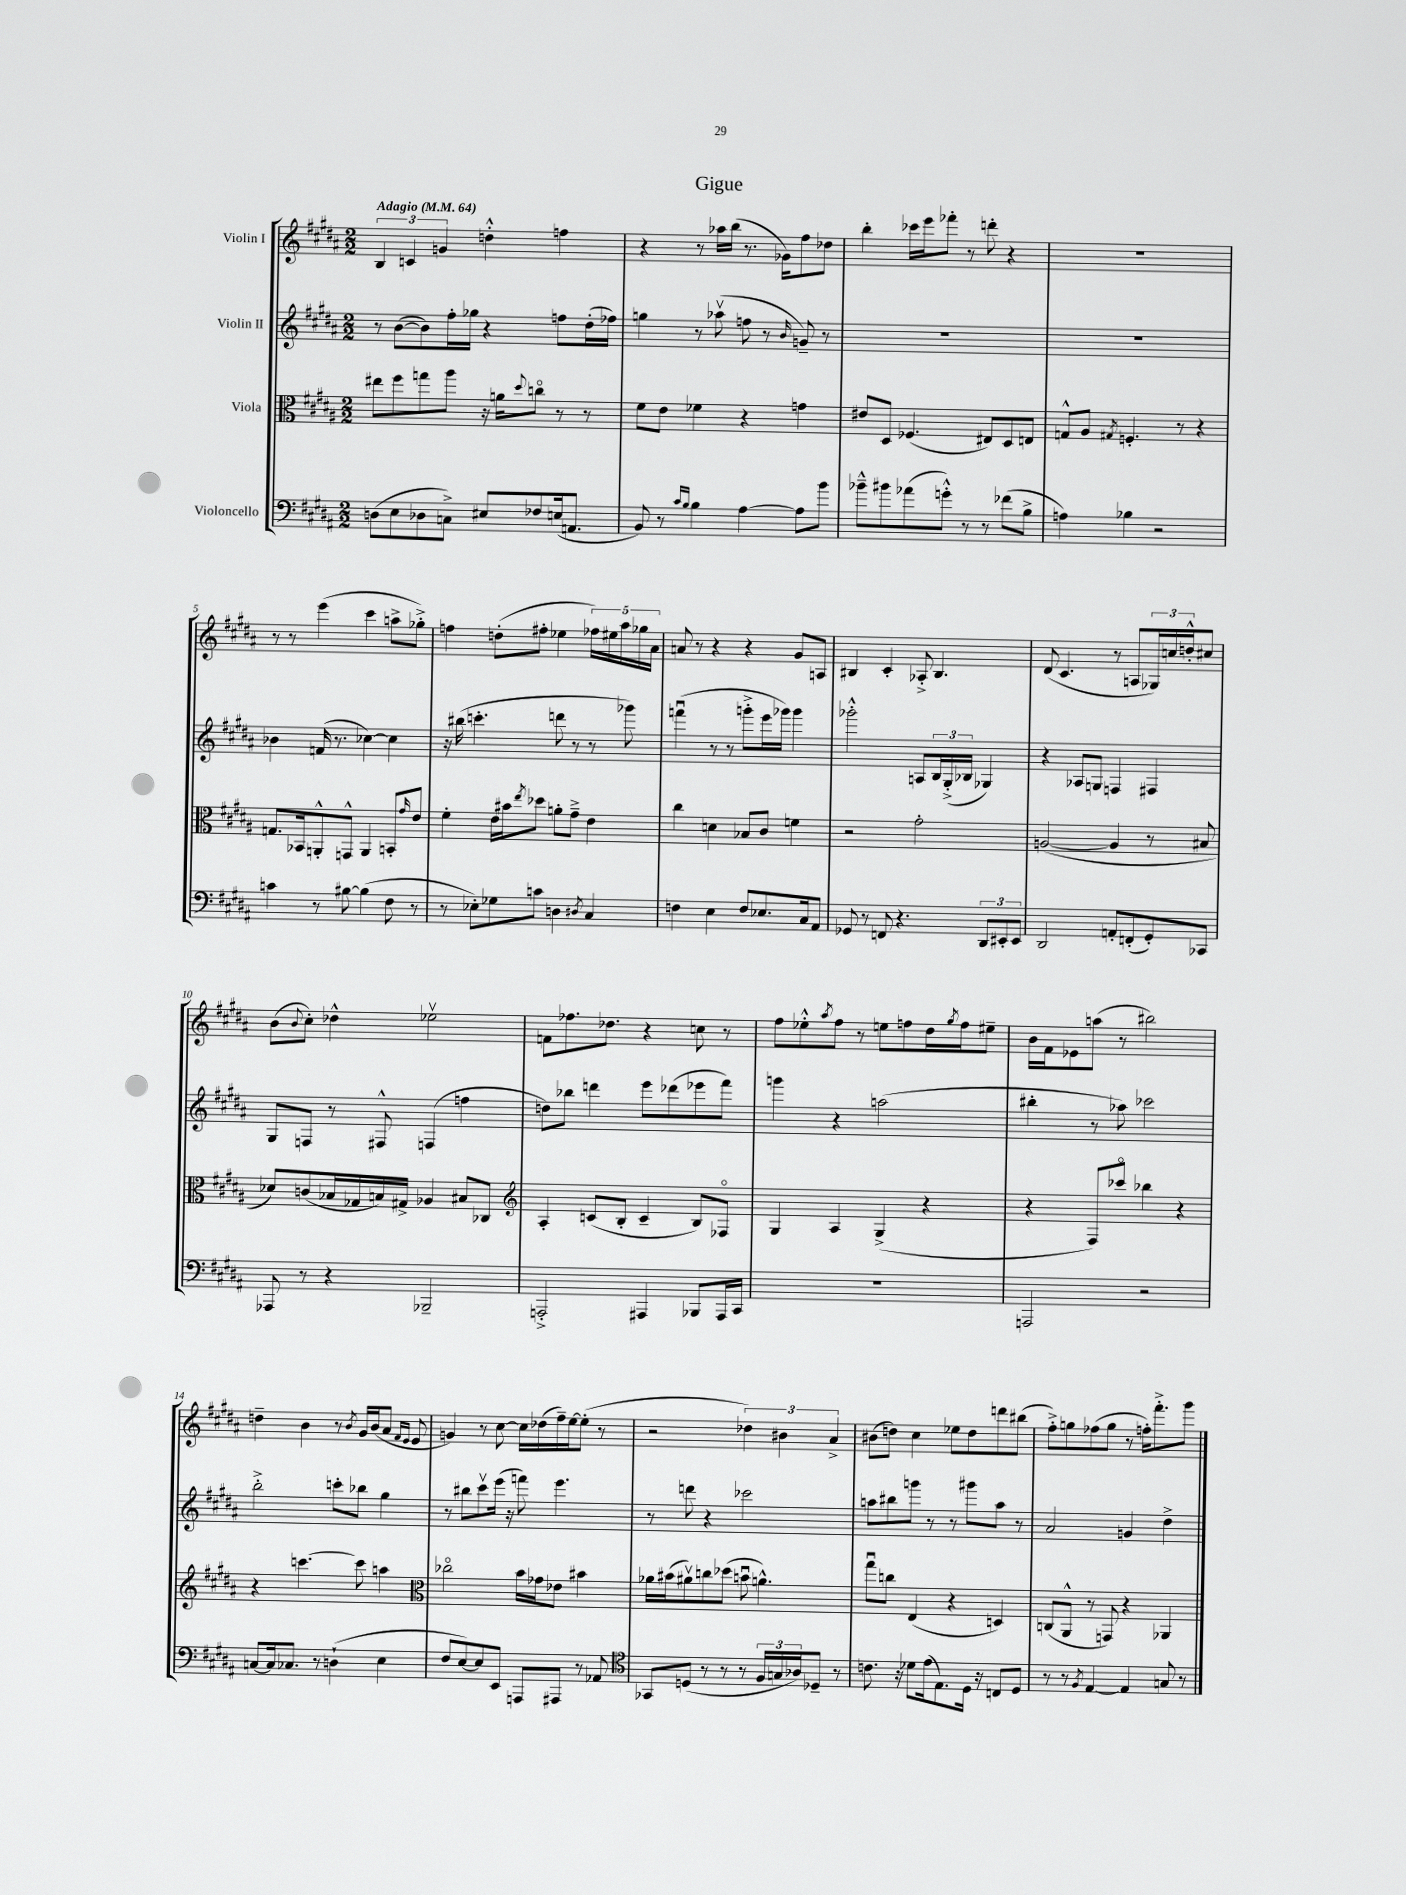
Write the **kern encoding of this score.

**kern	**kern	**kern	**kern
*staff4	*staff3	*staff2	*staff1
*clefF4	*clefC3	*clefG2	*clefG2
*k[f#c#g#d#a#]	*k[f#c#g#d#a#]	*k[f#c#g#d#a#]	*k[f#c#g#d#a#]
*M2/2	*M2/2	*M2/2	*M2/2
*MM64	*MM64	*MM64	*MM64
(8D\L	8ee#\L	8r	6B/
8E\	8ff#\	([8b\L	.
.	.	.	6c/
8D-\	8gg\	8b\])	.
.	.	.	6g/
8C^\J)	8aa#\J	16ff#'\L	.
.	.	16gg-\JJ	.
8E#/L	16r	4r	4dd'^^\
.	16a\LK	.	.
.	8qqdd#/	.	.
8F-/	8cco\J	.	.
(16E/k	8r	8ff\L	4ff\
8.AA/J	.	.	.
.	8r	(16dd#'\L	.
.	.	16ff-\JJ)	.
=	=	=	=
8BB/)	8f#\L	4gg\	4r
8r	8e\J	.	.
16qqc#/LL	.	.	.
16qqB/JJ	.	.	.
4B\	4f-\	8r	8r
.	.	(8aa-v\	16aa-\LL
.	.	.	(16bb\JJ
[4A#\	4r	8ff\	8.r
.	.	8r	.
.	.	.	16g-\LK)
.	.	16qqb/	.
8A#\]L	4g\	8g~/)	8ff#\
8b\J	.	8r	8dd-\J
=	=	=	=
8b-~^^\L	8e#/L	1r	4bb'\
8b#\	8D#/J	.	.
(8a-\	(4.F-/	.	16ccc-\LL
.	.	.	16eee\J
8g'^^\J)	.	.	8fff-'\J
8r	.	.	8r
8r	8E#/L)	.	8ddd'\
(8f-\L	8D#/	.	4r
8B^\J	8E/J	.	.
=	=	=	=
4A\)	8G^^/L	1r	1r
.	8A#/J	.	.
.	8qG#/	.	.
4B-\	4.F'/	.	.
2r	.	.	.
.	8r	.	.
.	4r	.	.
=	=	=	=
4c\	8.G/L	4b-\	8r
.	.	.	8r
.	16BB-/k	.	.
8r	8AA'^^/	(16f/	(4eee\
.	.	8.r	.
[8B#\	8GG^^/J	.	.
(4B#\]	4AA/	[4cc-\)	4ccc#\
8F#\	8BB'/L	4cc-\]	8aa^\L
.	16qqg#/	.	.
8r	8e/J	.	8gg-'^\J)
=	=	=	=
8r	4f#'\	16r	4ff\
.	.	(16bb#\	.
8E-'\L)	.	4.ccc'\	.
8G-\	16e\LL	.	(8dd'\L
.	16b#\J	.	.
.	8qee/	.	.
8c\J	8dd-\J	.	8ff#'\J
4D\	8a'\L	8ddd\	4ee-\
.	8g#~^\J	8r	.
8qD#/	.	.	.
4C#/	4e\	8r	20ff-\LL)
.	.	.	20ee#\
.	.	.	20aa#\
.	.	8ggg-\)	.
.	.	.	20gg-\
.	.	.	20a#\JJ
=	=	=	=
4F\	4cc#\	(4fffu\	8a/
.	.	.	8r
4E\	4d\	8r	4r
.	.	8r	.
8F/L	8B-/L	8ggg'^\L	4r
8.E-/	8c#/J	16eee\L	.
.	.	16ggg-\JJ)	.
.	4f\	4ggg-\	8g#/L
16C#/k	.	.	.
8AA#/J	.	.	8A/J
=	=	=	=
8GG-/	2r	2ggg-'^^\	4B#/
8r	.	.	.
8FF/	.	.	4c#'/
4.r	.	.	.
.	2g#'\	8A/L	8A-'^/
.	.	24B/L	4.B#/
.	.	(24G#'^/	.
.	.	24B-/JJ	.
12DD#/L	.	4G-/)	.
12EE#'/	.	.	.
12EE#/J	.	.	.
=	=	=	=
2DD#/	([2A/	4r	(8d#/
.	.	.	4.c#/
.	.	8A-/L	.
.	.	8G/J	.
8AA'/L	4A/]	4F/	8r
(8FF'/	.	.	8A/L
8GG#'/)	8r	4F#/	24G-/L)
.	.	.	24cc/
.	.	.	24dd'^^/J
8CC-/J	8B#/	.	8cc#/J
=	=	=	=
8AAA-/	8d-/L)	8G#/L	(8b\L
.	.	.	8qqb/
8r	(8c/	8F/J	8cc#'\J)
4r	16B-/L	8r	4dd-^^\
.	16G-/	.	.
.	16B/)	8F#^^/	.
.	16G#^/JJ	.	.
2BBB-~/	4A-/	(4F/	2ee-v\
.	8B#/L	4ff\	.
.	8C-/J	.	.
=	=	=	=
*	*clefG2	*	*
2AAA'^/	4A#'/	8dd\L)	8f\L
.	.	8bb-\J	8.ff-\
.	(8c/L	4ddd\	.
.	.	.	8.dd-\J
.	8B'/J	.	.
4AAA#/	4c~/	8eee\L	4r
.	.	(8ddd-\	.
8BBB-/L	8B/L)	8eee-\	8cc\
16AAA#/L	8F-o/J	8fff#\J)	8r
16CC#/JJ	.	.	.
=	=	=	=
1r	4G#/	4ggg\	8ff#\L
.	.	.	8ee-'^^\
.	.	.	8qaa#/
.	4A#/	4r	8ff#\J
.	.	.	8r
.	(4G#^/	(2aa\	8ee\L
.	.	.	8ff\
.	4r	.	16dd#\L
.	.	.	8qgg#/
.	.	.	16ff\J
.	.	.	8ee#~\J
=	=	=	=
2AAA/	4r	4bb#'\	16b\LL
.	.	.	16f#\J
.	.	.	8e-\
.	8F#/L)	8r	(8aa\J
.	8ccc-o/J	8aa-\)	8r
2r	4bb-\	2ccc-\	2bb#\)
.	4r	.	.
=	=	=	=
[8C/L	4r	2bb'^\	4dd~\
16C/]k	.	.	.
8.C-/J	.	.	.
.	[4.ccc\	.	4b\
8r	.	.	.
(4D`\	.	8ccc'\L	8r
.	.	.	8qb/
.	8ccc\]	8bb-\J	16g#/LL
.	.	.	(16b/J
4E\	4aa\	4gg#\	8a#/J
.	.	.	16qqf#/LL
.	.	.	16qqe/JJ
.	.	.	8e/
=	=	=	=
*	*clefC3	*	*
8F#/L	2cc-o\	8r	4g/)
[8E/)	.	8bb#\L	.
8E/]	.	8ccc#v\	8r
8EE/J	.	(16eee\Jk	[8cc#\
.	.	16r	.
8AAA/L	16b\LL	8fff\)	16cc#\]LL
.	16g-\J	.	(16dd-\
8AAA#/J	8e-\J	4.eee\	16ff#~\)
.	.	.	[16ee\J
8r	4b#\	.	(8ee'\]J
8AA-/	.	.	8r
=	=	=	=
*clefC4	*	*	*
8GG-/L	16a-\LL	8r	2r
.	(16b#\J	.	.
(8D/J	8a#v\)	8ddd\	.
8r	8cc\	4r	.
8r	(8dd-\J	.	.
8r	8bu\	2ccc-\	6dd-\)
24F#/LL	4.a^^\)	.	.
24G/	.	.	6b#\
24A-/J)	.	.	.
8D-~/J	.	.	.
.	.	.	6a#^/
8r	.	.	.
=	=	=	=
8.c\	8gg#u\L	8aa\L	(8b#\L
.	8cc\J	8bb#\	8dd\J)
16r	.	.	.
8d-\L	(4E/	8ggg\J	4cc#\
(16e\k	.	8r	.
8.E\)	.	.	.
.	4r	8r	8ee-\L
16D#\Jk	.	8ggg#\L	8dd\
16r	.	.	.
8C/L	4D/)	8aa\J	8ddd\
8D#/J	.	8r	(8bb#\J
=	=	=	=
8r	(8C/L	2a#/	8ff#'^\L)
8r	8AA#^^/J	.	8gg\
8qF#/	.	.	.
[4E/	8r	.	(8ff-\
.	8GG/)	.	8gg\J
4E/]	4r	4g/	8r
.	.	.	16ff'\LK)
.	.	.	8.fff#'^\
8G/	4AA-/	4dd#^\	.
8r	.	.	8ggg#\J
==	==	==	==
*-	*-	*-	*-
